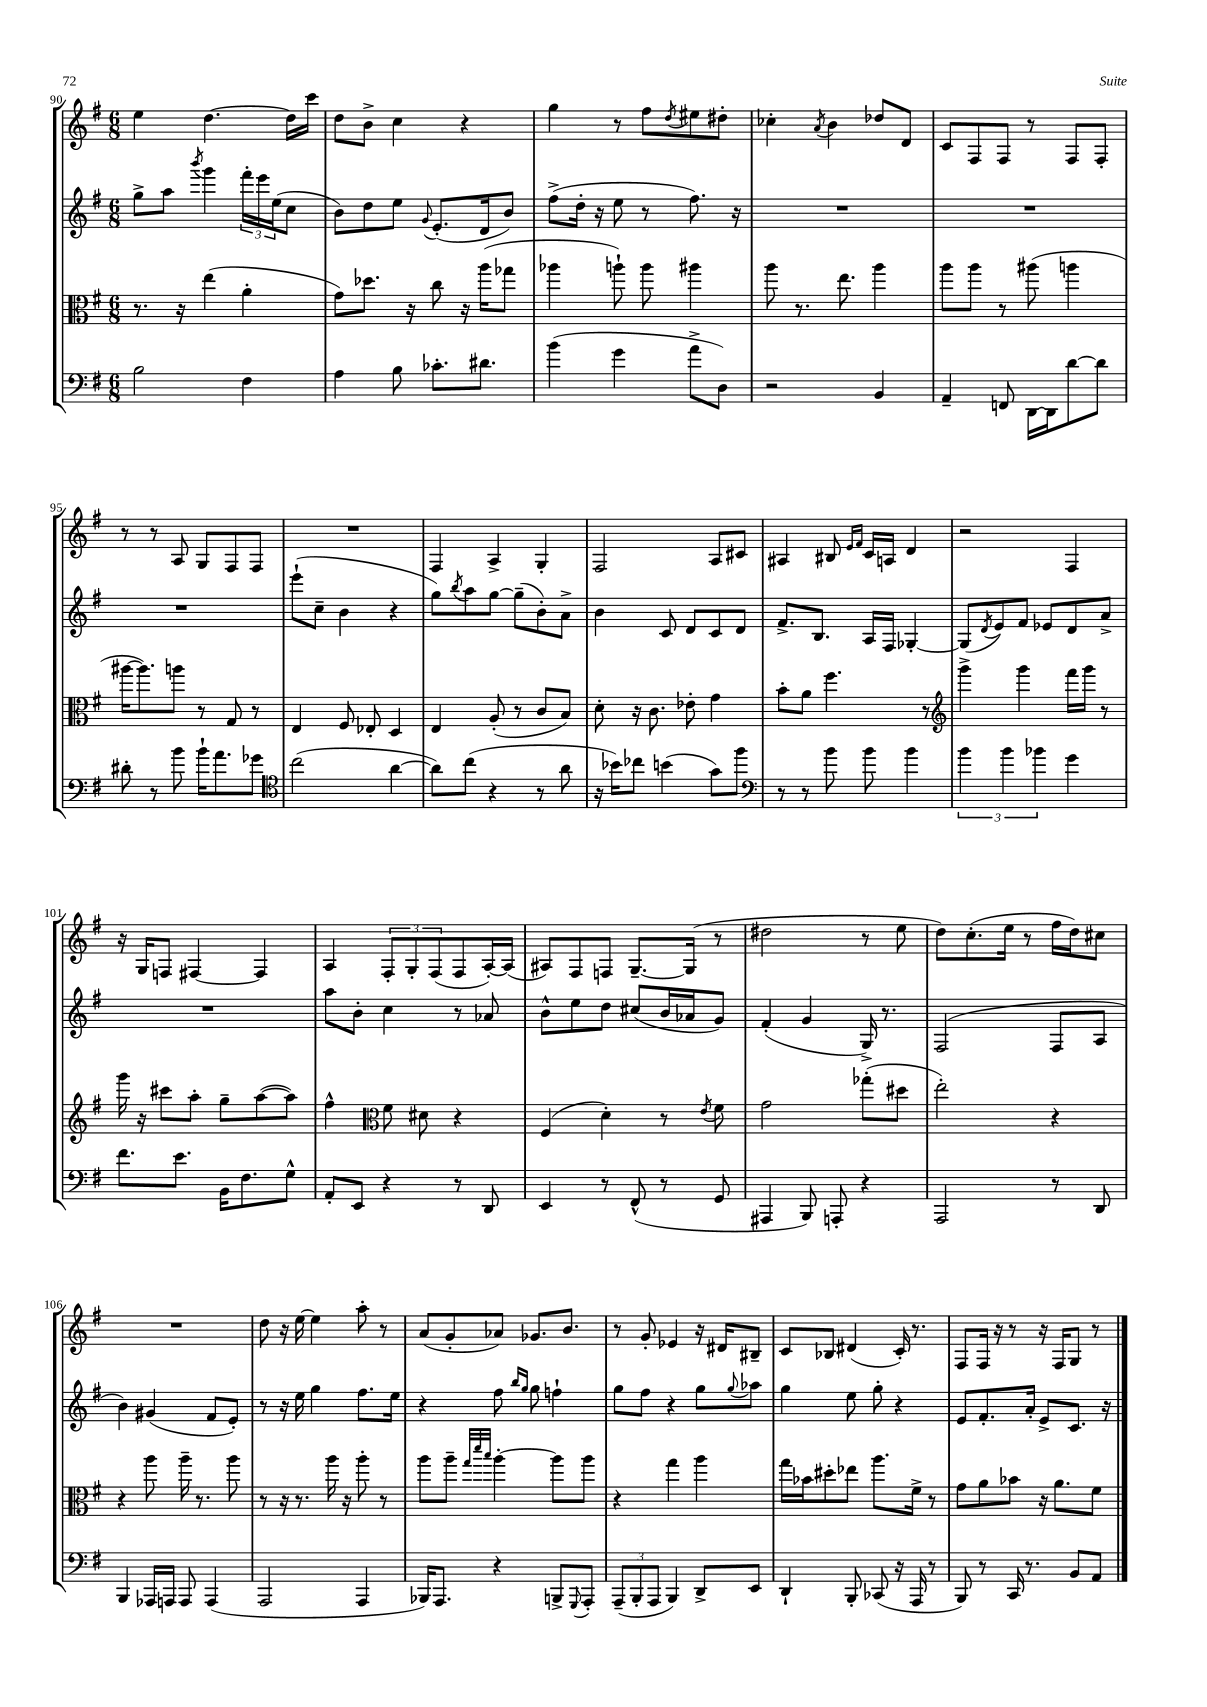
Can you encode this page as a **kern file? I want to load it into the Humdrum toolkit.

**kern	**kern	**kern	**kern
*part4	*part3	*part2	*part1
*staff4	*staff3	*staff2	*staff1
*clefF4	*clefC3	*clefG2	*clefG2
*k[f#]	*k[f#]	*k[f#]	*k[f#]
*M6/8	*M6/8	*M6/8	*M6/8
=90	=90	=90	=90
2B\	8.r	8gg^\L	4ee\
.	.	8aa\J	.
.	16r	.	.
.	.	8qbbb/	.
.	(4ee\	4ggg\	[4.dd\
4F#\	4a'\	24fff#'\LL	.
.	.	24eee\	.
.	.	(24ee\J	.
.	.	8cc\J	16dd\LL]
.	.	.	16ccc\JJ
=91	=91	=91	=91
4A\	8g\L)	8b\L)	8dd\L
.	8.dd-X\J	8dd\	8b^\J
8B\	.	8ee\J	4cc\
.	16r	.	.
.	.	8qqg/	.
8.c-X'\L	8cc\	(8.e'/L	.
.	16r	.	4r
8.d#X\J	(16aa\KL	16d/k	.
.	8gg-X\J	8b/J)	.
=92	=92	=92	=92
(4b\	4aa-X\	(8ff#^\L	4gg\
.	.	16dd'\Jk	.
.	.	16r	.
4g\	8aan`\)	8ee\	8r
.	8aa\	8r	8ff#\L
.	.	.	8qdd/
8a^\L	4aa#X\	8.ff#\)	8ee#X\
8D\J)	.	.	8dd#X'\J
.	.	16r	.
=93	=93	=93	=93
2r	8aa\	2.r	4cc-X'\
.	8.r	.	.
.	.	.	8qa/
.	.	.	4b\
.	8.ee\	.	.
4BB/	4aa\	.	8dd-X/L
.	.	.	8d/J
=94	=94	=94	=94
4AA~/	8aa\L	2.r	8c/L
.	8aa\J	.	8F#/
8FFn/	8r	.	8F#/J
[16DD\LL	(8aa#X\	.	8r
16DD\J]	.	.	.
[8d\	4aan\	.	8F#/L
8d\J]	.	.	8F#'/J
!!LO:LB:g=z
=95	=95	=95	=95
8d#X'\	[16aa#X\KL	2.r	8r
.	8.aa#\])	.	.
8r	.	.	8r
8b\	8aan\J	.	8A/
16b`\KL	8r	.	8G/L
8.a\	.	.	.
.	8G/	.	8F#/
8g-X\J	8r	.	8F#/J
=96	=96	=96	=96
*clefC4	*	*	*
(2cc\	4E/	(8eee`\L	2.r
.	.	8cc~\J	.
.	8F#/	4b\	.
.	8E-X'/	.	.
[4a\	4D/	4r	.
=97	=97	=97	=97
8a\L])	4E/	8gg\L)	4F#/
.	.	8qbb/	.
(8cc\J	.	8aa\	.
4r	(8A'/	[8gg\J	4A^/
.	8r	(8gg~\L]	.
8r	8c/L	8b'\)	4G'/
8a\	8B/J)	8a^\J	.
=98	=98	=98	=98
16r	8d'\	4b\	2F#/
16b-X\KL)	.	.	.
8cc-X\J	16r	.	.
.	8.c\	.	.
(4bn\	.	8c/	.
.	8e-X'\	8d/L	.
8g\L)	4g\	8c/	8A/L
8ff#\J	.	8d/J	8c#X/J
=99	=99	=99	=99
*clefF4	*	*	*
8r	8b'\L	8.f#^/L	4A#X/
8r	8a\J	.	.
.	.	8.B/J	.
8b\	4.ff#\	.	8B#X/
.	.	.	16qqe/LL
.	.	.	16qqf#/JJ
8b\	.	16A/LL	16c/LL
.	.	16F#/JJ	16An/JJ
4b\	.	[4G-X'/	4d/
.	8r	.	.
=100	=100	=100	=100
*	*clefG2	*	*
6b\	4ggg^\	(8G-/L]	2r
.	.	8qd/	.
.	.	8e/)	.
6b\	.	.	.
.	4ggg\	8f#/J	.
6b-X\	.	.	.
.	.	8e-X/L	.
4g\	16fff#\LL	8d/	4F#/
.	16ggg\JJ	.	.
.	8r	8a^/J	.
!!LO:LB:g=z
=101	=101	=101	=101
8.f#\L	16ggg\	2.r	16r
.	16r	.	16G/KL
.	8ccc#X\L	.	8Fn/J
8.e\J	.	.	.
.	8aa'\J	.	[4F#X/
16BB\KL	8gg~\L	.	.
8.F#\	.	.	.
.	([8aa\	.	4F#/]
8G^^\J	8aa\J])	.	.
=102	=102	=102	=102
8AA'/L	4ff#^^\	8aa\L	4A/
8EE/J	.	8b'\J	.
*	*clefC3	*	*
4r	8f#\	4cc\	12F#'/L
.	.	.	12G'/
.	8d#X\	.	.
.	.	.	(12F#/
8r	4r	8r	8F#/
8DD/	.	8a-X/	[16A'/L)
.	.	.	(16A/JJ]
=103	=103	=103	=103
4EE/	(4F#/	8b^^\L	8A#X/L)
.	.	8ee\	8F#/
8r	4d'\)	8dd\J	8Fn/J
(8FF#^^/	.	(8cc#X/L	[8.G~/L
8r	8r	16b/L	.
.	.	16a-X/J	(16G/Jk]
.	8qe/	.	.
8GG/	8f#\	8g/J)	8r
=104	=104	=104	=104
4AAA#X/	2g\	(4f#'/	2dd#X\
8BBB/)	.	4g/	.
8AAAn'/	.	.	.
4r	(8gg-X'\L	16G^/)	8r
.	.	8.r	.
.	8dd#X\J	.	8ee\
=105	=105	=105	=105
2AAA/	2ee'\)	(2F#/	8dd\L)
.	.	.	(8.cc'\
.	.	.	16ee\Jk
.	.	.	8r
8r	4r	8F#/L	16ff#\LL
.	.	.	16dd\J)
8DD/	.	8A/J	8cc#X\J
!!LO:LB:g=z
=106	=106	=106	=106
4BBB/	4r	4b\)	2.r
16AAA-X/LL	8aa\	(4g#X/	.
16AAAn/JJ	.	.	.
8AAA/	16aa~\	.	.
.	8.r	.	.
(4AAA/	.	8f#/L	.
.	8aa\	8e'/J)	.
=107	=107	=107	=107
2AAA/	8r	8r	8dd\
.	16r	16r	16r
.	8.r	16ee\	[16ee\
.	.	4gg\	4ee\]
.	16aa\	.	.
.	16r	.	.
4AAA/	8aa'\	8.ff#\L	8aa'\
.	8r	.	8r
.	.	16ee\Jk	.
=108	=108	=108	=108
16BBB-X/KL)	8aa\L	4r	(8a/L
8.AAA/J	.	.	.
.	8aa~\J	.	8g'/
.	32qqgg/LLL	.	.
.	32qqddd/	.	.
.	32qqbb/JJJ	.	.
4r	[4aa'\	8ff#\	8a-X/J)
.	.	16qqbb/LL	.
.	.	16qqgg/JJ	.
.	.	8gg\	8.g-X/L
8BBBn^/L	8aa\L]	4ffn`\	.
.	.	.	8.b/J
8qqGGG/	.	.	.
8AAA'/J	8aa\J	.	.
=109	=109	=109	=109
(12AAA~/L	4r	8gg\L	8r
12BBB'/	.	.	.
.	.	8ff#\J	8g'/
12AAA/J	.	.	.
4BBB/)	4gg\	4r	4e-X/
8DD^/L	4aa\	8gg\L	16r
.	.	.	16d#X/KL
.	.	8qqgg/	.
8EE/J	.	8aa-X\J	8B#X~/J
=110	=110	=110	=110
4DD`/	16gg\LL	4gg\	8c/L
.	16b-X\J	.	.
.	8dd#X'\	.	8B-X/J
8BBB'/	8ee-X\J	8ee\	(4d#X/
(8CC-X/	8.aa\L	8gg'\	.
16r	.	4r	16c'/)
16AAA/	16f#^\Jk	.	8.r
8r	8r	.	.
=111	=111	=111	=111
8BBB/)	8g\L	8e/L	8F#/L
8r	8a\	8.f#'/	16F#/Jk
.	.	.	16r
16CC/	8b-X\J	.	8r
8.r	.	16a'/Jk	.
.	16r	8e^/L	16r
.	8.a\L	.	16F#/KL
8BB/L	.	8.c/J	8G/J
8AA/J	8f#\J	.	8r
.	.	16r	.
==	==	==	==
*-	*-	*-	*-
